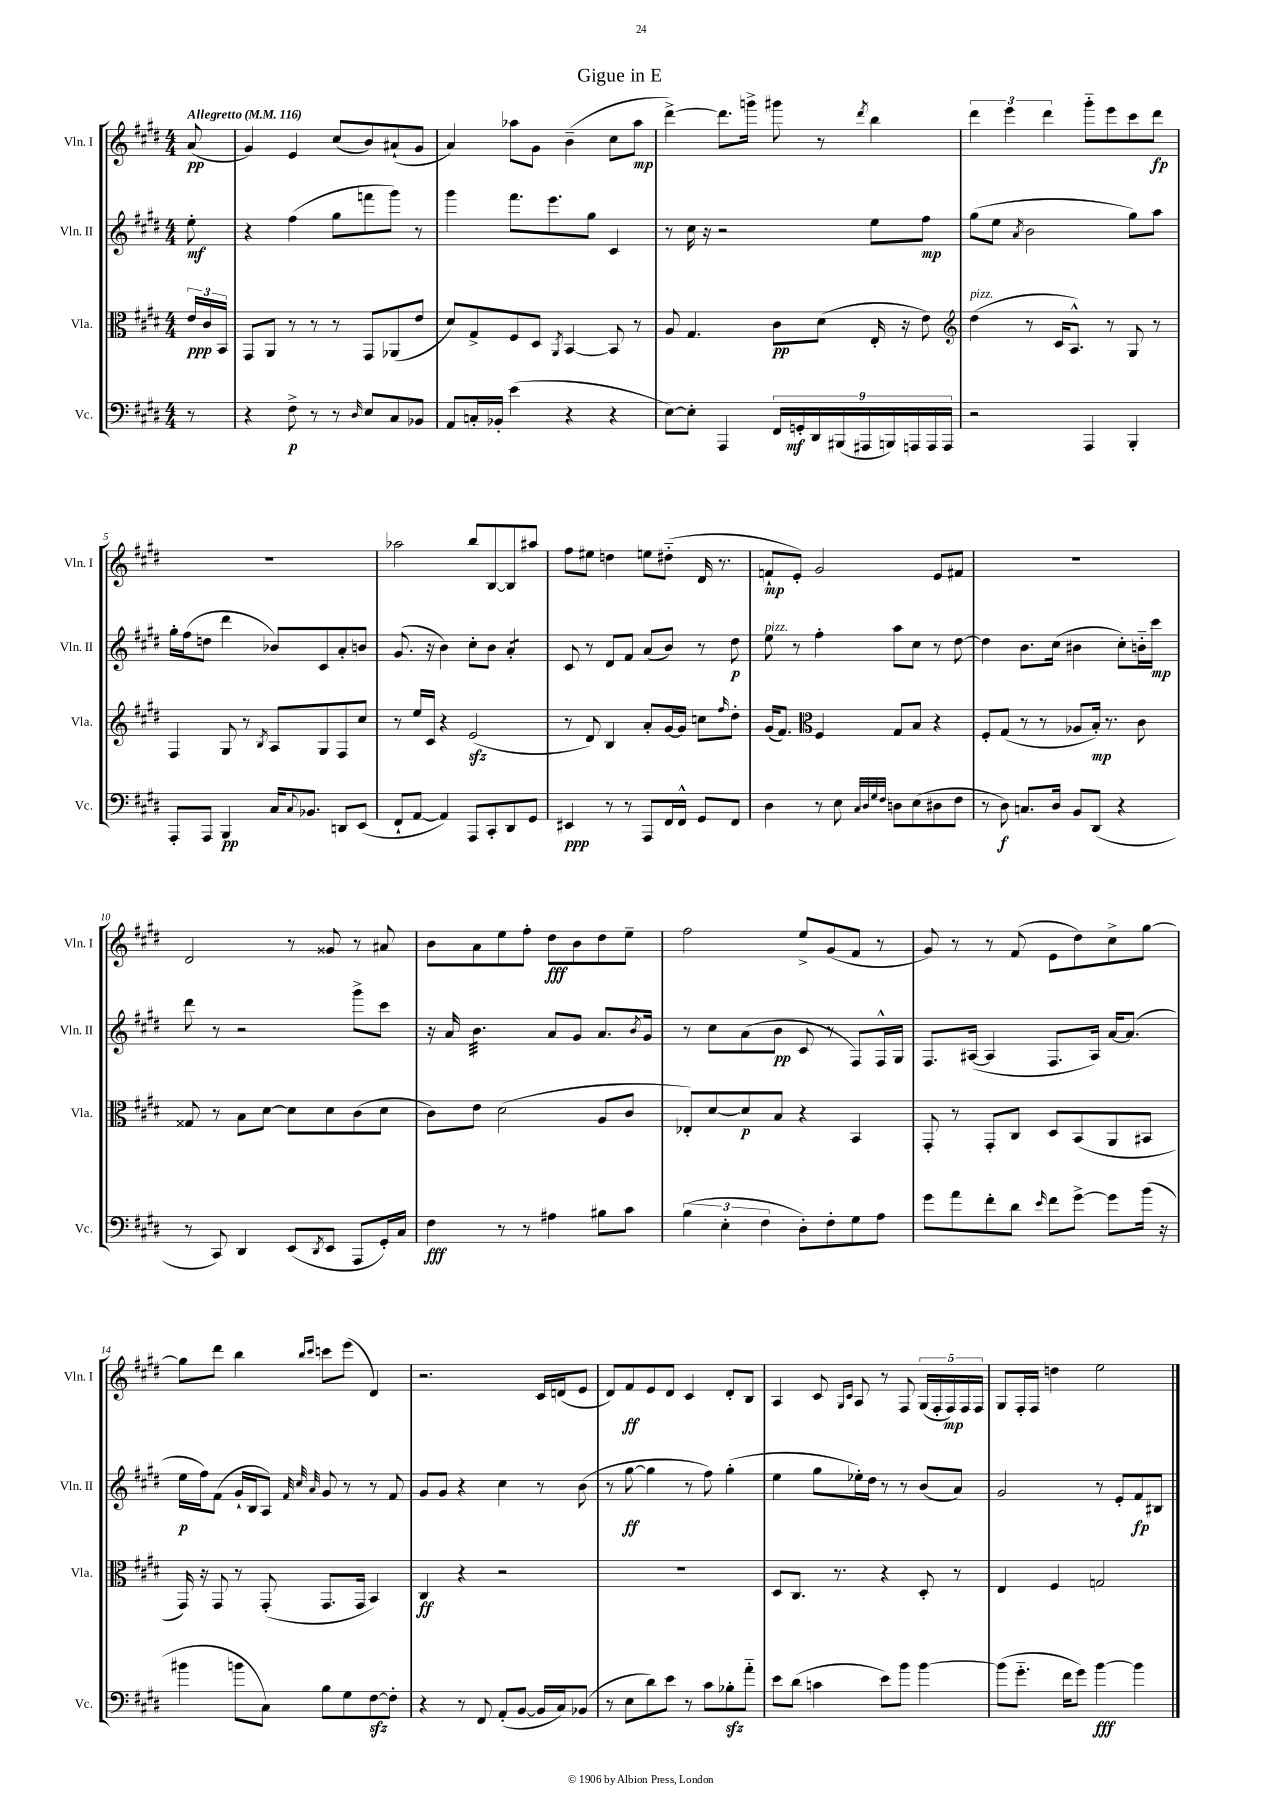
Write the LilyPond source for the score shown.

\header { title = "Gigue in E" }
<<
\new StaffGroup <<
\new Staff = "s0" \with { instrumentName = "Vln. I" shortInstrumentName = "Vln. I" } {
    \clef treble \key e \major \numericTimeSignature \time 4/4 \partial 8 \tempo "Allegretto" 4 = 116
    a'8\pp( |
    gis'4) e'4 cis''8( b'8) ais'8-!( gis'8 |
    a'4) aes''8 gis'8 b'4--( cis''8 aes''8\mp |
    dis'''4~->) dis'''8. g'''16-> gis'''8 r8 \acciaccatura { dis'''8 } b''4 |
    \tuplet 3/2 { dis'''4 e'''4 dis'''4 } gis'''8-_ e'''8 cis'''8 dis'''8\fp |
    R1 |
    aes''2 b''8 b8~ b8 ais''8 |
    fis''8 eis''8 d''4 e''8 dis''8-_( dis'16 r8. |
    f'8-!\mp e'8-.) gis'2 e'8 fis'8 |
    R1 |
    dis'2 r8 gisis'8 r8 ais'8 |
    b'8 a'8 e''8 fis''8-. dis''8\fff b'8 dis''8 e''8-- |
    fis''2 e''8-> gis'8( fis'8 r8 |
    gis'8) r8 r8 fis'8( e'8 dis''8) cis''8-> gis''8~ |
    gis''8 dis'''8 b''4 \grace { b''16 cis'''16 } c'''8 e'''8( dis'4) |
    r2. cis'16 d'16( e'8 |
    dis'8) fis'8\ff e'8 dis'8 cis'4 dis'8-. b8 |
    a4 cis'8 \grace { gis16 cis'16 } a8 r8 fis8 \tuplet 5/4 { gis16( fis16-. fis16\mp) fis16 fis16 } |
    gis8 fis16-. fis16 d''4 e''2 \bar "|." |
}
\new Staff = "s1" \with { instrumentName = "Vln. II" shortInstrumentName = "Vln. II" } {
    \clef treble \key e \major \numericTimeSignature \time 4/4 \partial 8
    e''8-.\mf |
    r4 fis''4( gis''8 f'''8 gis'''8) r8 |
    gis'''4 fis'''8. e'''8. gis''8 cis'4 |
    r8 cis''16 r16 r2 e''8 fis''8\mp |
    gis''8( e''8 \acciaccatura { a'8 } b'2 gis''8) a''8 |
    gis''16-. fis''16( d''8 dis'''4 bes'8) cis'8 a'8-. b'8 |
    gis'8.( r16 b'4) cis''8-. b'8 a'4:8-. |
    cis'8 r8 dis'8 fis'8 a'8( b'8) r8 dis''8\p |
    e''8^\markup { \italic "pizz." } r8 fis''4-. a''8 cis''8 r8 dis''8~ |
    dis''4 b'8. cis''16( bis'4 cis''8-.) b'16-_ cis'''16\mp |
    dis'''8 r8 r2 gis'''8-> cis'''8 |
    r16 a'16 b'4.:32 a'8 gis'8 a'8. \acciaccatura { b'8 } gis'16 |
    r8 cis''8 a'8( b'8\pp cis'8 r8 fis8) fis16-^ gis16 |
    fis8. ais16~( ais4 fis8. ais16) a'16~ a'8.( |
    e''16\p fis''16) fis'8( gis'16-! b16 a8) \grace { fis'32 cis''32 a'32 } gis'8 r8 r8 fis'8 |
    gis'8 gis'8 r4 cis''4 r8 b'8( |
    r8 gis''8~\ff gis''4 r8 fis''8) gis''4-.( |
    e''4 gis''8 ees''16-.) dis''16 r8 r8 b'8( a'8) |
    gis'2 r8 e'8-. fis'8\fp bis8 \bar "|." |
}
\new Staff = "s2" \with { instrumentName = "Vla." shortInstrumentName = "Vla." } {
    \clef alto \key e \major \numericTimeSignature \time 4/4 \partial 8
    \tuplet 3/2 { e'16\ppp cis'16 b,16 } |
    gis,8 a,8 r8 r8 r8 gis,8 aes,8( e'8 |
    dis'8) gis8-> fis8 dis8 \acciaccatura { a,8 } b,4~ b,8 r8 |
    a8 gis4. cis'8\pp dis'8( e16-. r16 e'8) |
    \clef treble dis''4^\markup { \italic "pizz." }( r8 cis'16 a8.-^) r8 gis8 r8 |
    fis4 gis8 r8 \acciaccatura { b8 } a8 gis8 fis8 cis''8 |
    r8 e''16 cis'16 r4 e'2\sfz( |
    r8 dis'8) b4 a'8-. gis'16~ gis'16 c''8 \grace { fis''16 } dis''8-. |
    gis'16( fis'8.) \clef alto fis4 gis8 b8 r4 |
    fis8-. gis8( r8 r8 aes8 b16-.\mp) r8. cis'8 |
    gisis8 r8 b8 dis'8~ dis'8 dis'8 cis'8( dis'8 |
    cis'8) e'8 dis'2( a8 cis'8 |
    ees8-.) dis'8~ dis'8\p b8 r4 b,4 |
    gis,8-. r8 gis,8-. cis8 dis8 b,8( a,8 bis,8 |
    gis,16) r16 gis,8 r8 gis,8-.( gis,8. gis,16 b,4) |
    cis4\ff r4 r2 |
    R1 |
    dis8 cis8. r8. r4 dis8-. r8 |
    e4 fis4 g2 \bar "|." |
}
\new Staff = "s3" \with { instrumentName = "Vc." shortInstrumentName = "Vc." } {
    \clef bass \key e \major \numericTimeSignature \time 4/4 \partial 8
    r8 |
    r4 fis8->\p r8 r8 \grace { dis16 } e8 cis8 bes,8 |
    a,8 c16-. bes,16-. e'4( r4 r4 |
    e8~) e8-. a,,4 \tuplet 9/8 { fis,16 g,16-.\mf dis,16 bis,,16( ais,,16 b,,16) a,,16 a,,16 a,,16 } |
    r2 a,,4 b,,4-. |
    a,,8-. a,,8 b,,4\pp cis16 \appoggiatura { cis8 } bes,8. d,8 e,8( |
    fis,8-! a,8~ a,4) a,,8 cis,8-. dis,8 gis,8 |
    eis,4\ppp r8 r8 a,,8 fis,16 fis,16-^ gis,8 fis,8 |
    dis4 r8 e8 \grace { cis32 dis32 gis32 fis32 } d8 e8( dis8 fis8 |
    r8 dis8\f) c8. dis16 b,8 dis,8( r4 |
    r8 cis,8) dis,4 e,8( \acciaccatura { dis,8 } e,8 a,,8 gis,16-.) cis16 |
    fis4\fff r8 r8 ais4 bis8 cis'8 |
    \tuplet 3/2 { b4( e4-. fis4 } dis8-.) fis8-. gis8 a8 |
    gis'8 a'8 fis'8-. dis'8 \grace { e'16 } fis'8 gis'8~-> gis'8 b'16( r16 |
    bis'4 b'8 cis8) b8 gis8 fis8~\sfz fis8-. |
    r4 r8 fis,8 a,8-.( b,8~ b,16 cis16) bes,8( |
    r8 e8 dis'8) e'8 r8 cis'8 bes8-.\sfz a'8-_ |
    e'8 dis'8( c'4 e'8) b'8 b'4~ |
    b'8( gis'8.-_ fis'16 gis'8) b'4~\fff b'4 \bar "|." |
}
>>
>>
